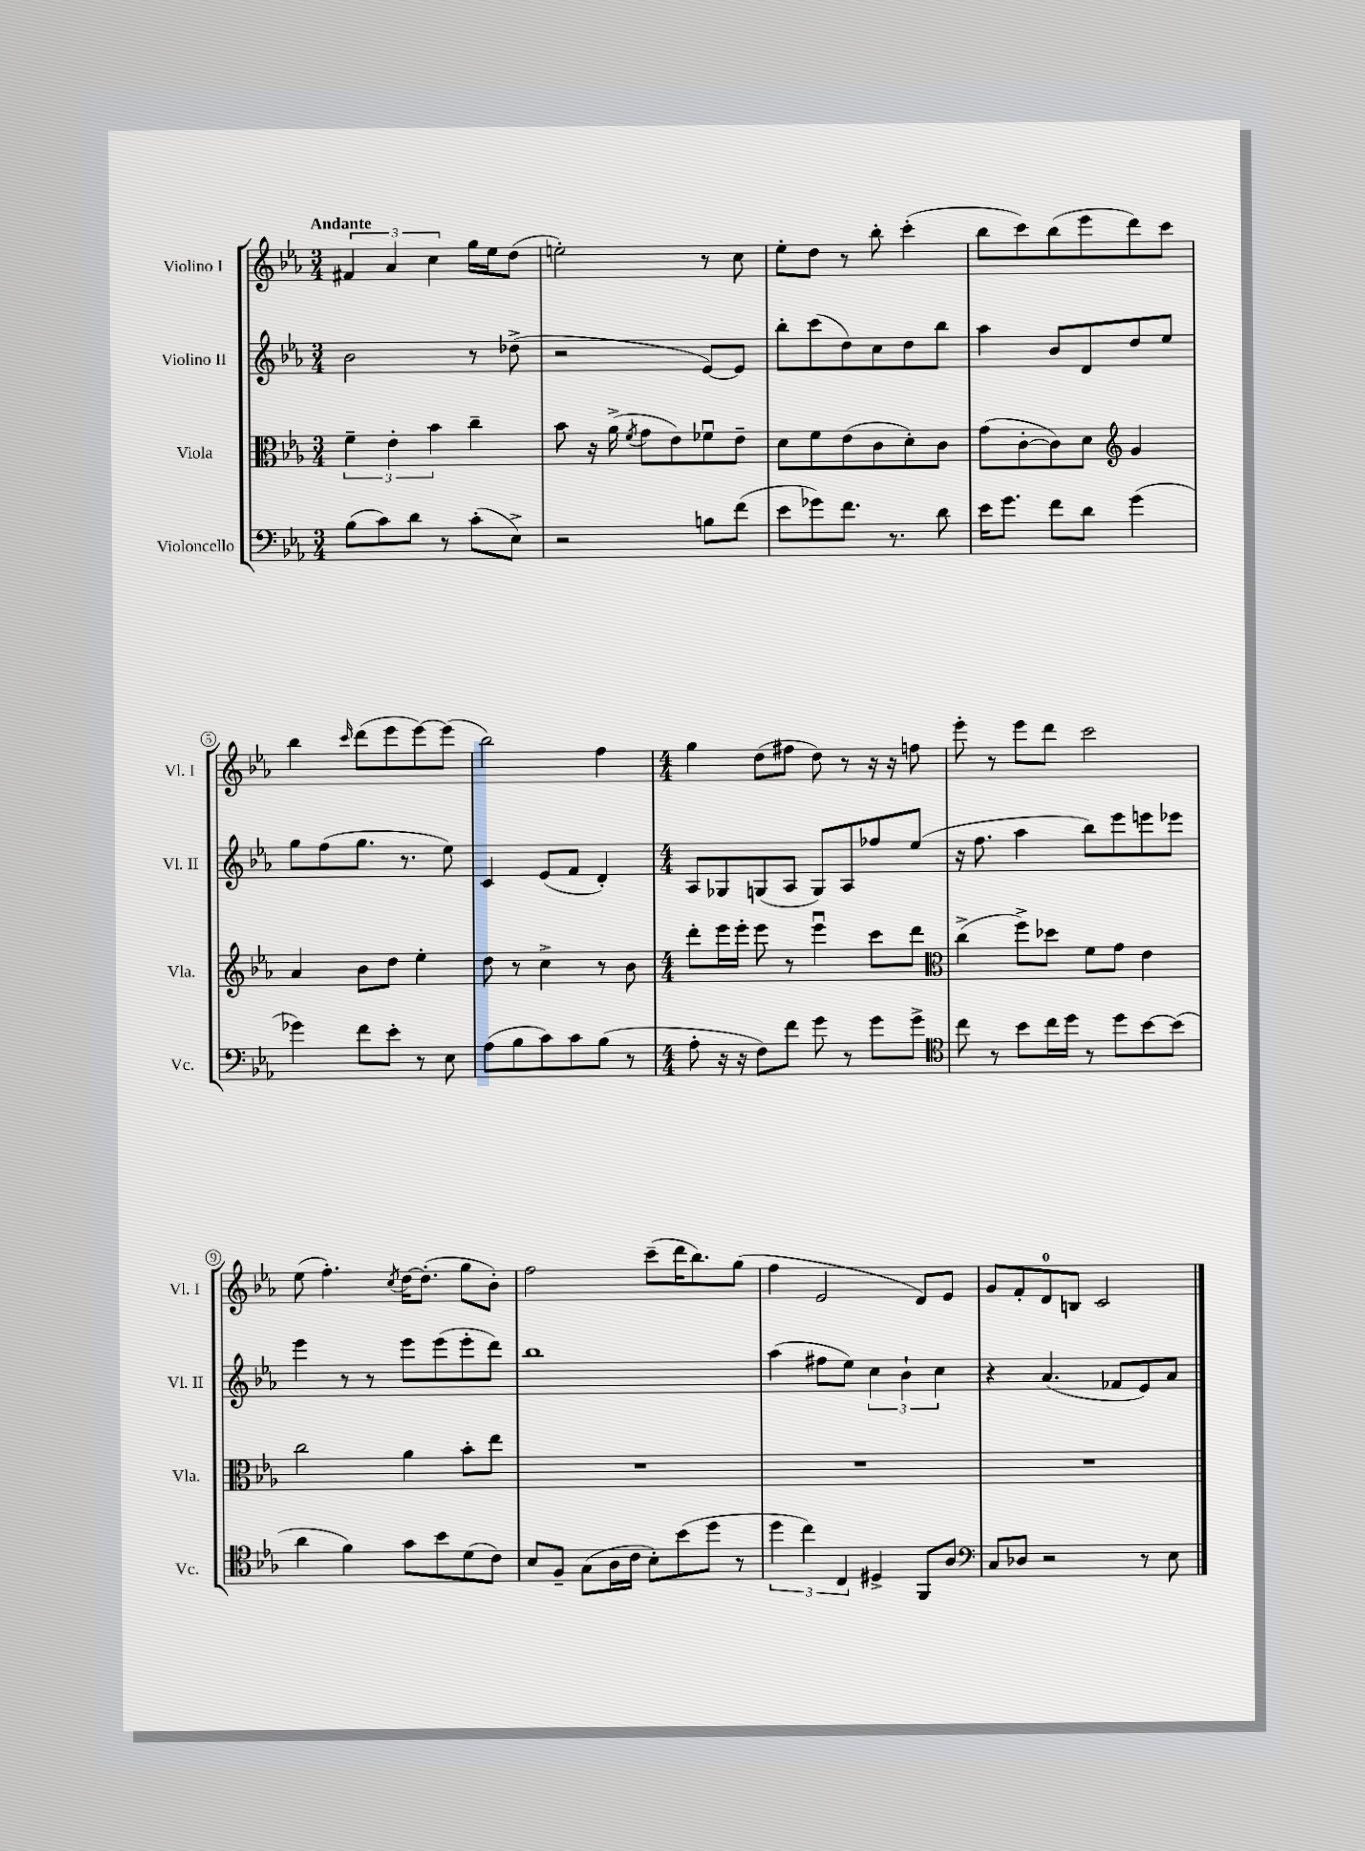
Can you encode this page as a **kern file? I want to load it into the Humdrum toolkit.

**kern	**kern	**kern	**kern
*part4	*part3	*part2	*part1
*staff4	*staff3	*staff2	*staff1
*I"Violoncello	*I"Viola	*I"Violino II	*I"Violino I
*I'Vc.	*I'Vla.	*I'Vl. II	*I'Vl. I
*clefF4	*clefC3	*clefG2	*clefG2
*k[b-e-a-]	*k[b-e-a-]	*k[b-e-a-]	*k[b-e-a-]
*M3/4	*M3/4	*M3/4	*M3/4
=1	=1	=1	=1
!	!	!	!LO:TX:a:B:t=Andante
(8B-\L	6f~\	2b-\	6f#X/
8c\)	.	.	.
.	6e-'\	.	6a-/
8d\J	.	.	.
.	6b-\	.	6cc\
8r	.	.	.
(8c'\L	4cc~\	8r	16gg\LL
.	.	.	16ee-\J
8E-^\J)	.	(8dd-X^\	(8dd\J
=2	=2	=2	=2
2r	8b-\	2r	2een'\)
.	16r	.	.
.	(16a-^\	.	.
.	8qf/	.	.
.	8g\L	.	.
.	8e-\)	.	.
8Bn\L	8f-Xu\	[8e-/L)	8r
(8f\J	8e-~\J	8e-/J]	8cc\
=3	=3	=3	=3
8e-\L	8d\L	8bb-'\L	8ee-'\L
8g-X\)	8f\	(8ccc\	8dd\J
8.f\J	(8e-\	8dd\)	8r
.	8c\	8cc\	8bb-'\
8.r	.	.	.
.	8d'\)	8dd\	(4ccc'\
8d\	8c\J	8bb-\J	.
=4	=4	=4	=4
16e-\KL	(8g\L	4aa-\	8bb-\L
8.g\J	.	.	.
.	[8c'\	.	8ccc\)
8f\L	8c\])	8b-/L	(8bb-\
8d\J	8d\J	8d/	8eee-\
*	*clefG2	*	*
(4g\	4g/	8dd/	8ddd\)
.	.	8ee-/J	8ccc\J
!!LO:LB:g=z
=5	=5	=5	=5
4g-X\)	4a-/	8gg\L	4bb-\
.	.	(8ff\	.
.	.	.	16qqccc/
8f\L	8b-\L	8.gg\J	(8ddd\L
8e-'\J	8dd\J	.	8eee-\
.	.	8.r	.
8r	4ee-'\	.	[8eee-\)
8E-\	.	8ee-\)	(8eee-\J]
=6	=6	=6	=6
(8A-\L	8dd\	4c/	2bb-\)
8B-\	8r	.	.
8c\)	4cc^\	(8e-/L	.
8c\	.	8f/J	.
(8B-\J	8r	4d'/)	4ff\
8r	8b-\	.	.
=7	=7	=7	=7
*M4/4	*M4/4	*M4/4	*M4/4
8A-'\	8ddd'\L	8A-/L	4gg\
16r	16eee-\L	8G-X/	.
16r	16eee-'\JJ	.	.
8F\L)	8eee-\	(8Gn/	(8dd\L
8f\J	8r	8A-/J	8ff#X\J
8g\	4eee-u\	8G/L)	8dd\)
8r	.	8A-/	8r
8g\L	8ccc\L	8ff-X/	16r
.	.	.	16r
8g^\J	8ddd\J	(8ee-/J	8ffn\
=8	=8	=8	=8
*clefC4	*clefC3	*	*
8cc\	(4cc^\	16r	8eee-'\
.	.	8.ff\	.
8r	.	.	8r
8b-\L	8ff^\L)	4aa-\	8eee-\L
16cc\L	8dd-X\J	.	8ddd\J
16dd\JJ	.	.	.
8r	8f\L	8bb-\L)	2ccc\
8dd\L	8g\J	8eee-\	.
[8b-\	4e-\	8eeen\	.
(8b-\J]	.	8eee-X\J	.
!!LO:LB:g=z
=9	=9	=9	=9
4a-\	2cc\	4eee-\	(8ee-\
.	.	.	4.ff'\)
4f\)	.	8r	.
.	.	8r	.
.	.	.	8qcc/
8g\L	4a-\	8eee-\L	[16dd\KL
.	.	.	(8.dd'\J]
8b-\	.	(8eee-\	.
(8d\	8b-'\L	8eee-'\	8gg\L
8c\J)	8ee-\J	8ddd\J)	8b-'\J)
=10	=10	=10	=10
8B-/L	1r	1bb-	2ff\
8F~/J	.	.	.
(8G\L	.	.	.
16A-\L	.	.	.
16c\JJ	.	.	.
8B-'\L)	.	.	(8ccc~\L
(8b-\	.	.	16ddd\K
.	.	.	8.bb-\)
8dd\J	.	.	.
8r	.	.	(8gg\J
=11	=11	=11	=11
6dd\	1r	(4aa-\	4ff\
6cc\)	.	.	.
.	.	8ff#X\L	2e-/
6C/	.	.	.
.	.	8ee-\J)	.
4D#X^/	.	6cc\	.
.	.	6b-`\	.
8FF/L	.	.	8d/L)
.	.	6cc\	.
8A-/J	.	.	8e-/J
=12	=12	=12	=12
*clefF4	*	*	*
8C/L	1r	4r	8g/L
8D-X/J	.	.	8f'/
2r	.	(4.a-/	8d/
.	.	.	8Bn/J
.	.	.	2c/
.	.	8f-X/L	.
8r	.	8e-/)	.
8E-\	.	8a-/J	.
==	==	==	==
*-	*-	*-	*-
